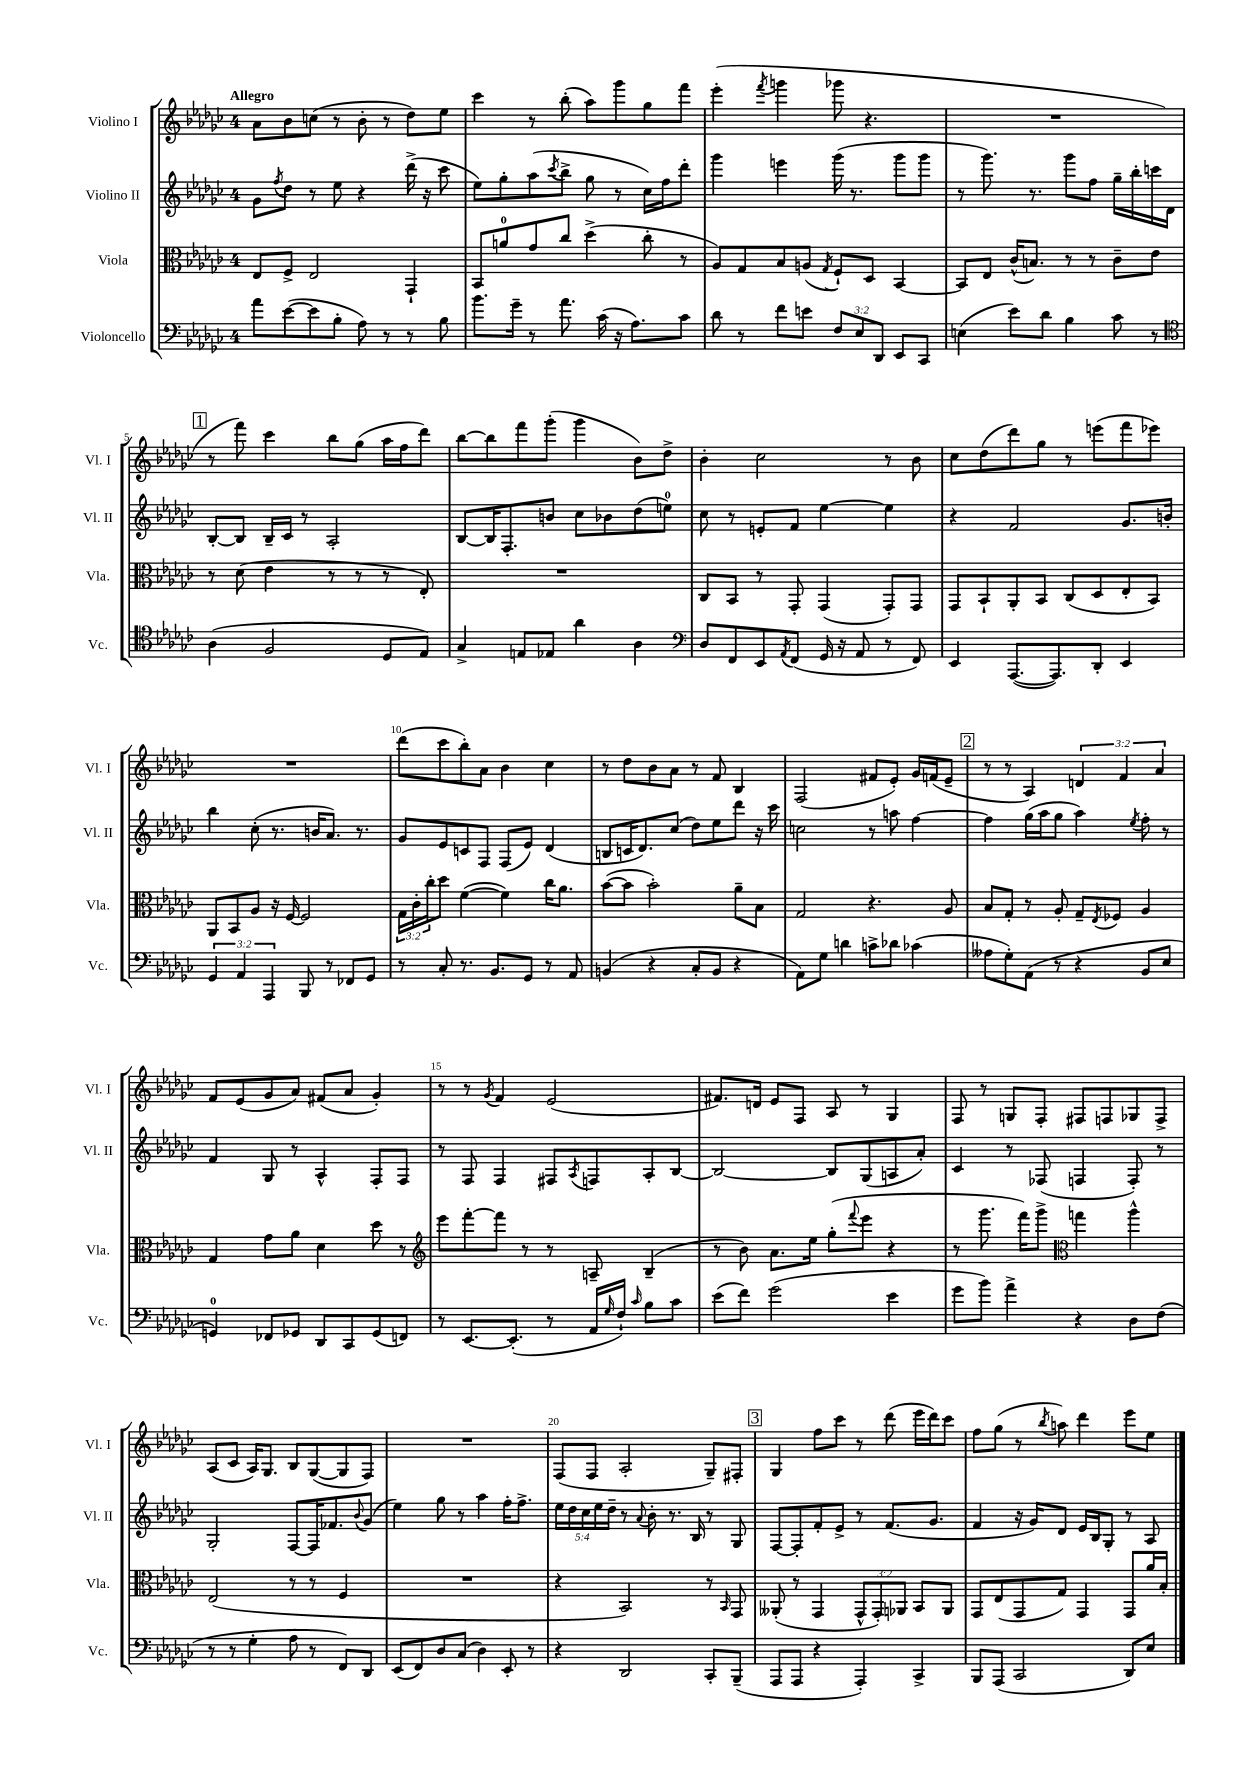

**kern	**kern	**kern	**kern
*part4	*part3	*part2	*part1
*staff4	*staff3	*staff2	*staff1
*I"Violoncello	*I"Viola	*I"Violino II	*I"Violino I
*I'Vc.	*I'Vla.	*I'Vl. II	*I'Vl. I
*clefF4	*clefC3	*clefG2	*clefG2
*k[b-e-a-d-g-c-]	*k[b-e-a-d-g-c-]	*k[b-e-a-d-g-c-]	*k[b-e-a-d-g-c-]
*M4/4	*M4/4	*M4/4	*M4/4
=1	=1	=1	=1
!	!	!	!LO:TX:a:B:t=Allegro
8a-\L	8E-/L	8g-\L	8a-\L
.	.	8qff/	.
([8e-\	8F^/J	8dd-\J	8b-\
8e-\]	2E-/	8r	(8ccn\J
8B-'\J	.	8ee-\	8r
8A-\)	.	4r	8b-'\
8r	.	.	8r
8r	4GG-`/	(16ddd-^\	8dd-\L)
.	.	16r	.
8B-\	.	8ccc-\	8ee-\J
=2	=2	=2	=2
8.b-\L	8BB-/L	8ee-\L)	4ccc-\
.	8an/	8gg-'\	.
16g-~\Jk	.	.	.
8r	8g-/	(8aa-\	8r
.	.	8qccc-/	.
8.a-\	8cc-/J	8bb-^\J	(8bb-'\
.	(4dd-^\	8gg-\	8aa-\L)
(16c-\	.	.	.
16r	.	8r	8ggg-\
8.A-\L)	.	.	.
.	8cc-'\	16cc-\LL)	8gg-\
.	.	16ff\J	.
8c-\J	8r	8ddd-'\J	8fff\J
=3	=3	=3	=3
8d-\	8A-/L)	4ggg-\	(4eee-'\
8r	8G-/	.	.
.	.	.	8qfff/
8f\L	8B-/	4eeen\	4gggn\
8en\J	(8An/J	.	.
.	8qG-/	.	.
12F/L	8F`/L)	(16ggg-\	8ggg-X\
.	.	8.r	.
12E-/	.	.	.
.	8D-/J	.	4.r
12DD-/J	.	.	.
8EE-/L	[4BB-/	8ggg-\L	.
8CC-/J	.	8ggg-\J	.
=4	=4	=4	=4
(4En\	8BB-/L]	8r	1r
.	8E-/J	8.ggg-\)	.
8e-\L)	(16c-^^/KL	.	.
.	8.Bn/J)	8.r	.
8d-\J	.	.	.
4B-\	8r	8ggg-\L	.
.	8r	8ff\J	.
8c-\	8c-~\L	16gg-~\LL	.
.	.	16bb-'\	.
8r	8e-\J	16cccn\	.
.	.	16d-\JJ	.
!!LO:LB:g=z
!!LO:REH:place=s1:t=1
=5	=5	=5	=5
*clefC4	*	*	*
(4A-\	8r	[8B-'/L	8r
.	(8d-\	8B-/J]	8fff\)
2F/	4e-\	16B-~/LL	4ccc-\
.	.	16c-/JJ	.
.	.	8r	.
.	8r	2A-'/	8bb-\L
.	8r	.	(8gg-\J
8D-/L	8r	.	16aa-\LL
.	.	.	16ff\J
8E-/J)	8E-'/)	.	8ddd-\J)
=6	=6	=6	=6
4G-^/	1r	[8B-/L	[8bb-\L
.	.	16B-/K]	8bb-\]
.	.	8.F'/	.
8En/L	.	.	8fff\
8E-X/J	.	8bn/J	(8ggg-'\J
4a-\	.	8cc-\L	4ggg-\
.	.	8b-X\	.
4A-\	.	(8dd-\	8b-\L)
.	.	8een\J)	8dd-^\J
=7	=7	=7	=7
*clefF4	*	*	*
8D-/L	8C-/L	8cc-\	4b-'\
8FF/	8BB-/J	8r	.
8EE-/	8r	8en'/L	2cc-\
8qAA-/	.	.	.
(8FF/J	8GG-'/	8f/J	.
16GG-/	(4GG-/	[4ee-\	.
16r	.	.	.
8AA-/	.	.	.
8r	8GG-'/L)	4ee-\]	8r
8FF/)	8GG-/J	.	8b-\
=8	=8	=8	=8
4EE-/	8GG-/L	4r	8cc-\L
.	8BB-`/	.	(8dd-\
([8.AAA-/L	8AA-'/	2f/	8ddd-\)
.	8BB-/J	.	8gg-\J
8.AAA-/])	.	.	.
.	(8C-/L	.	8r
8DD-'/J	8D-/	.	(8eeen\L
4EE-/	8E-'/	8.g-/L	8fff\
.	8BB-/J)	.	8eee-X\J)
.	.	16bn'/Jk	.
!!LO:LB:g=z
=9	=9	=9	=9
6GG-/	8AA-/L	4bb-\	1r
.	8BB-/	.	.
6AA-/	.	.	.
.	8A-/J	(8cc-'\	.
6AAA-/	.	.	.
.	16r	8.r	.
.	[16F/	.	.
8BBB-/	2F/]	.	.
.	.	16bn/KL	.
8r	.	8.a-/J)	.
8FF-X/L	.	.	.
.	.	8.r	.
8GG-/J	.	.	.
=10	=10	=10	=10
8r	24G-\LL	8g-/L	(8ddd-\L
.	24c-'\	.	.
.	24cc-'\J	.	.
8C-'/	8dd-\J	8e-/	8ccc-\
8.r	([4f\	8cn/	8bb-'\)
.	.	8F/J	8a-\J
8.BB-/L	.	.	.
.	4f\])	(8F/L	4b-\
8GG-/J	.	8e-/J)	.
8r	16cc-\KL	(4d-/	4cc-\
.	8.a-\J	.	.
8AA-/	.	.	.
=11	=11	=11	=11
(4BBn/	([8b-\L	8Bn/L	8r
.	8b-\J]	16cn/K	8dd-\L
.	.	8.d-/)	.
4r	2b-'\)	.	8b-\
.	.	(8cc-/J	8a-\J
8C-'/L	.	8dd-\L)	8r
8BB/J	.	8ee-\	8f/
4r	8a-~\L	8ddd-\J	4B-/
.	8B-\J	16r	.
.	.	16ccc-\	.
=12	=12	=12	=12
8AA-\L)	2G-/	2ccn\	(2F/
8G-\J	.	.	.
4dn\	.	.	.
8cn^\L	4.r	8r	8f#X/L
8d-X\J	.	8aan\	8e-'/J)
(4c-X\	.	[4ff\	16g-/LL
.	.	.	(16fn/J
.	8A-/	.	8e-~/J
!!LO:REH:place=s1:t=2
=13	=13	=13	=13
8A--X\L	8B-/L	4ff\]	8r
8G-'\)	8G-'/J	.	8r
(8AA-\J	8r	(16gg-\LL	4A-/)
.	.	16aa-\J	.
8r	8A-'/	8gg-\J	.
4r	8G-~/L	4aa-\)	6dn/
.	8qE-/	.	.
.	8F-X/J	.	.
.	.	.	6f/
.	.	8qee-/	.
8BB-/L	4A-/	8ff'\	.
.	.	.	6a-/
8E-/J	.	8r	.
!!LO:LB:g=z
=14	=14	=14	=14
4GGn/)	4G-/	4f/	8f/L
.	.	.	(8e-/
8FF-X/L	8g-\L	8G-/	8g-/
8GG-X/J	8a-\J	8r	8a-/J)
8DD-/L	4d-\	4A-^^/	(8f#X/L
8CC-/	.	.	8a-/J
(8GG-/	8dd-\	8F'/L	4g-'/)
8FFn/J)	8r	8F/J	.
=15	=15	=15	=15
*	*clefG2	*	*
8r	8eee-\L	8r	8r
[8.EE-/L	[8fff'\	8F/	8r
.	.	.	8qg-/
.	8fff\J]	4F/	4f/
(8.EE-'/J]	.	.	.
.	8r	.	.
8r	8r	8F#X/L	(2e-/
.	.	8qA-/	.
16AA-/LL	8An~/	8Fn/	.
16qqG-/	.	.	.
16F`/JJ)	.	.	.
16qqc-/	.	.	.
8B-\L	(4B-~/	8A-'/	.
8c-\J	.	[8B-/J	.
=16	=16	=16	=16
(8e-\L	8r	2B-/_	8.f#X/L)
8f\J)	8b-\)	.	.
.	.	.	16dn/Jk
(2g-\	8.a-\L	.	8e-/L
.	.	.	8F/J
.	16ee-\Jk	.	.
.	(8gg-'\L	8B-/L]	8A-/
.	8qqfff/	.	.
.	8eee-\J	(8G-/	8r
4e-\	4r	8An/	4G-/
.	.	8a-'/J)	.
=17	=17	=17	=17
8g-\L	8r	4c-/	8F/
8b-\J)	8.ggg-\	.	8r
4a-^\	.	8r	8Gn/L
.	16fff\KL)	.	.
.	8ggg-^\J	(8F-X/	8F'/J
*	*clefC3	*	*
4r	4ggn\	4Fn/	8F#X/L
.	.	.	8Fn/
8D-\L	4aa-^^\	8F'/)	8G-X/
(8F\J	.	8r	8F^/J
!!LO:LB:g=z
=18	=18	=18	=18
8r	(2E-/	2G-'/	(8A-/L
8r	.	.	8c-/J
4G-'\	.	.	16A-/KL)
.	.	.	8.G-/J
8A-\	8r	[8F/L	8B-/L
8r	8r	16F/K]	([8G-/
.	.	8.f-X/	.
8FF/L)	4F/	.	8G-/]
.	.	8qqb-/	.
8DD-/J	.	(8g-/J	8F/J)
=19	=19	=19	=19
(8EE-/L	1r	4ee-\)	1r
8FF/)	.	.	.
8D-/	.	8gg-\	.
(8C-/J	.	8r	.
4D-\)	.	4aa-\	.
8EE-'/	.	16ff'\KL	.
.	.	8.ff^\J	.
8r	.	.	.
=20	=20	=20	=20
4r	4r	20ee-\LL	(8F/L
.	.	20dd-\	.
.	.	20cc-\	.
.	.	.	8F/J
.	.	20ee-\	.
.	.	20dd-~\JJ	.
2DD-/	2BB-/)	8r	2A-'/
.	.	8qqa-/	.
.	.	8b-'\	.
.	.	8.r	.
.	.	16B-/	.
8CC-'/L	8r	8r	8G-~/L)
.	16qqBB-/	.	.
(8BBB-~/J	8GG-/	8G-/	8F#X'/J
!!LO:REH:place=s1:t=3
=21	=21	=21	=21
8AAA-/L	(8AA--X'/	[8F/L	4G-/
8AAA-/J	8r	8F'/]	.
4r	4GG-/	8f'/	8ff\L
.	.	8e-^/J	8ccc-\J
4AAA-'/)	12GG-^^/L	8r	8r
.	12GG-'/)	.	.
.	.	(8.f/L	(8ddd-\
.	12AA-X/J	.	.
4CC-^/	8BB-/L	.	16eee-\LL
.	.	8.g-/J	16ddd-\J)
.	8AA-/J	.	8ccc-\J
=22	=22	=22	=22
8BBB-/L	8GG-/L	4f/	8ff\L
(8AAA-/J	(8E-/	.	(8gg-\J
2CC-/	8GG-/	16r	8r
.	.	16g-/KL)	.
.	.	.	8qbb-/
.	8G-/J)	8d-/J	8aan\)
.	4GG-/	16e-/LL	4ddd-\
.	.	16B-/J	.
.	.	8G-'/J	.
8DD-/L)	8GG-/L	8r	8eee-\L
8E-/J	16a-/L	8A-/	8ee-\J
.	16B-'/JJ	.	.
==	==	==	==
*-	*-	*-	*-
